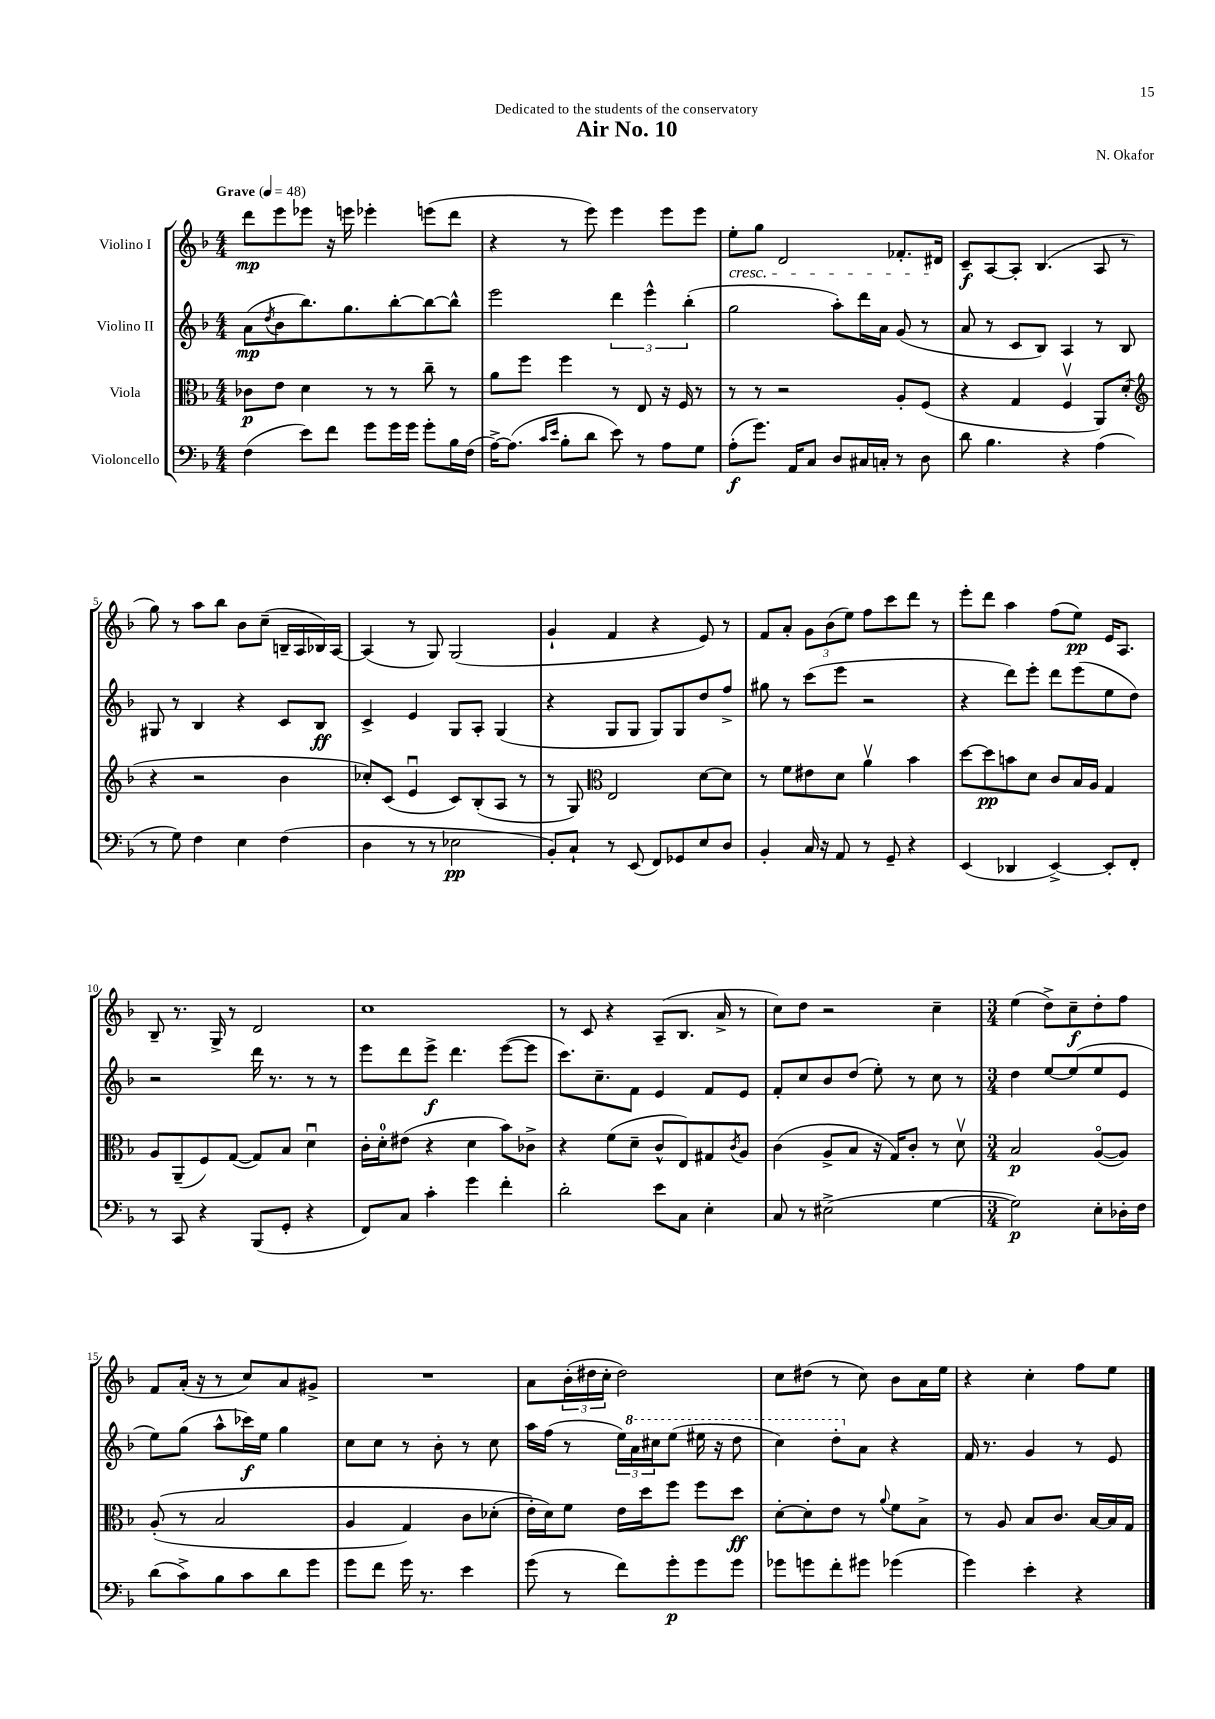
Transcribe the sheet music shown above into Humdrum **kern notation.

**kern	**kern	**kern	**kern
*staff4	*staff3	*staff2	*staff1
*clefF4	*clefC3	*clefG2	*clefG2
*k[b-]	*k[b-]	*k[b-]	*k[b-]
*M4/4	*M4/4	*M4/4	*M4/4
*MM48	*MM48	*MM48	*MM48
(4F	8c-	(8a	8ddd
.	.	8qdd	.
.	8e	8b-	8eee
8e)	4d	8.bb-)	8eee-
8f	.	.	16r
.	.	8.gg	16eee
8g	8r	.	4eee-'
16g	8r	[8bb-'	.
16g	.	.	.
8g'	8cc~	8bb-_	(8eee
16B-	8r	8bb-^^]	8ddd
(16F	.	.	.
=	=	=	=
[16A^)	8a	2eee	4r
(8.A]	.	.	.
.	8ff	.	.
16qqc	.	.	.
16qqe	.	.	.
8B-'	4ff	.	8r
8d	.	.	8eee)
8e)	8r	6ddd	4eee
8r	8E	.	.
.	.	6eee^^	.
8A	16r	.	8eee
.	16F	.	.
.	.	(6bb-'	.
8G	8r	.	8eee
=	=	=	=
(8A'	8r	2gg	8ee'
8.g)	8r	.	8gg
.	2r	.	2d
16AA	.	.	.
8C	.	.	.
8D	.	8aa')	.
16C#	.	16ddd	.
16C'	.	16a	.
8r	8A'	(8g	8.f-'
8D	(8F	8r	.
.	.	.	16d#
=	=	=	=
8d	4r	8a	8c~
4.B-	.	8r	[8A
.	4G	8c	8A']
.	.	8B-)	(4.B-
4r	4Fv	4A	.
(4A	8AA)	8r	8A
.	(8d'	8B-	8r
=	=	=	=
*	*clefG2	*	*
8r	4r	8G#	8gg)
8G)	.	8r	8r
4F	2r	4B-	8aa
.	.	.	8bb-
4E	.	4r	8b-
.	.	.	(8cc~
(4F	4b-	8c	16B~
.	.	.	16A
.	.	8B-	16B-)
.	.	.	[16A
=	=	=	=
4D	8cc-')	4c^	(4A]
.	(8c	.	.
8r	4eu	4e	8r
8r	.	.	8G)
2E-	8c)	8G	(2G
.	(8B-'	8A'	.
.	8A	(4G	.
.	8r	.	.
=	=	=	=
8BB-')	8r	4r	4g`
8C`	8G)	.	.
*	*clefC3	*	*
8r	2E	8G	4f
(8EE	.	8G	.
8FF)	.	8G)	4r
8GG-	.	8G	.
8E	[8d	8dd	8e)
8D	8d]	8ff^	8r
=	=	=	=
4BB-'	8r	8gg#	8f
.	8f	8r	8a'
16C	8e#	(8ccc	12g
16r	.	.	.
.	.	.	(12b-
8AA	8d	8eee	.
.	.	.	12ee)
8r	4av	2r	8ff
8GG~	.	.	8ccc
4r	4b-	.	8ddd
.	.	.	8r
=	=	=	=
(4EE	[8dd	4r	8eee'
.	8dd]	.	8ddd
4DD-	8b	8ddd)	4aa
.	8d	8eee'	.
[4EE^)	8c	8ddd	(8ff
.	16B-	(8eee	8ee)
.	16A	.	.
8EE']	4G	8ee	16e
.	.	.	8.A
8FF'	.	8dd)	.
=	=	=	=
8r	8A	2r	8B-~
8CC	(8AA~	.	8.r
4r	8F)	.	.
.	.	.	16G^
.	([8G	.	8r
(8BBB-	8G])	16ddd	2d
.	.	8.r	.
8GG'	8B-	.	.
4r	4du	8r	.
.	.	8r	.
=	=	=	=
8FF)	16c'	8eee	1cc
.	16d'	.	.
8C	(8e#	8ddd	.
4c'	4r	8eee^	.
.	.	4.ddd	.
4g	4d	.	.
4f'	8b-)	([8eee	.
.	8c-^	8eee]	.
=	=	=	=
2d'	4r	8.ccc)	8r
.	.	.	8c
.	.	8.cc~	.
.	(8f	.	4r
.	8d~	8f	.
8e	8c^^	4e	(8A~
8C	8E)	.	8.B-
4E'	8G#	8f	.
.	.	.	16a^
.	8qc	.	.
.	8A	8e	8r
=	=	=	=
8C	(4c	8f'	8cc)
8r	.	8cc	8dd
(2E#^	8A^	8b-	2r
.	8B-	(8dd	.
.	16r	8ee')	.
.	16G)	.	.
.	8c'	8r	.
[4G	8r	8cc	4cc~
.	8dv	8r	.
=	=	=	=
*M3/4	*M3/4	*M3/4	*M3/4
2G])	2B-	4dd	(4ee
.	.	[8ee	8dd^)
.	.	(8ee]	8cc~
8E'	([8Ao	8ee	8dd'
16D-'	8A])	8e	8ff
16F	.	.	.
=	=	=	=
(8d	&((8A'	8ee)	8f
8c^)	8r	(8gg	(16a'
.	.	.	16r
8B-	2B-	8aa^^	8r
8c	.	16ccc-)	8cc)
.	.	16ee	.
8d	.	4gg	8a
8g	.	.	8g#^
=	=	=	=
8g	4A	8cc	2.r
8f	.	8cc	.
16g	4G)	8r	.
8.r	.	.	.
.	.	8b-'	.
4e	8c	8r	.
.	(8d-'	8cc	.
=	=	=	=
(8g	16e'&)	16aa	8a
.	16d)	(16ff	.
8r	8f	8r	(24b-'
.	.	.	24dd#
.	.	.	24cc'
8f)	16e	24ee)	2dd#)
.	.	24aa	.
.	16dd	.	.
.	.	24ccc#	.
8g'	8ff	(8eee	.
8g	8ff	16eee#	.
.	.	16r	.
8g	8dd	8ddd	.
=	=	=	=
8g-	[8d'	4ccc)	8cc
8g	8d']	.	(8dd#
8f'	8e	8ddd'	8r
8g#	8r	8a	8cc)
.	8qqa	.	.
(4g-	8f	4r	8b-
.	8B-^	.	16a
.	.	.	16ee
=	=	=	=
4g)	8r	16f	4r
.	.	8.r	.
.	8A	.	.
4e'	8B-	4g	4cc'
.	8.c	.	.
4r	.	8r	8ff
.	[16B-	.	.
.	16B-]	8e	8ee
.	16G	.	.
==	==	==	==
*-	*-	*-	*-
